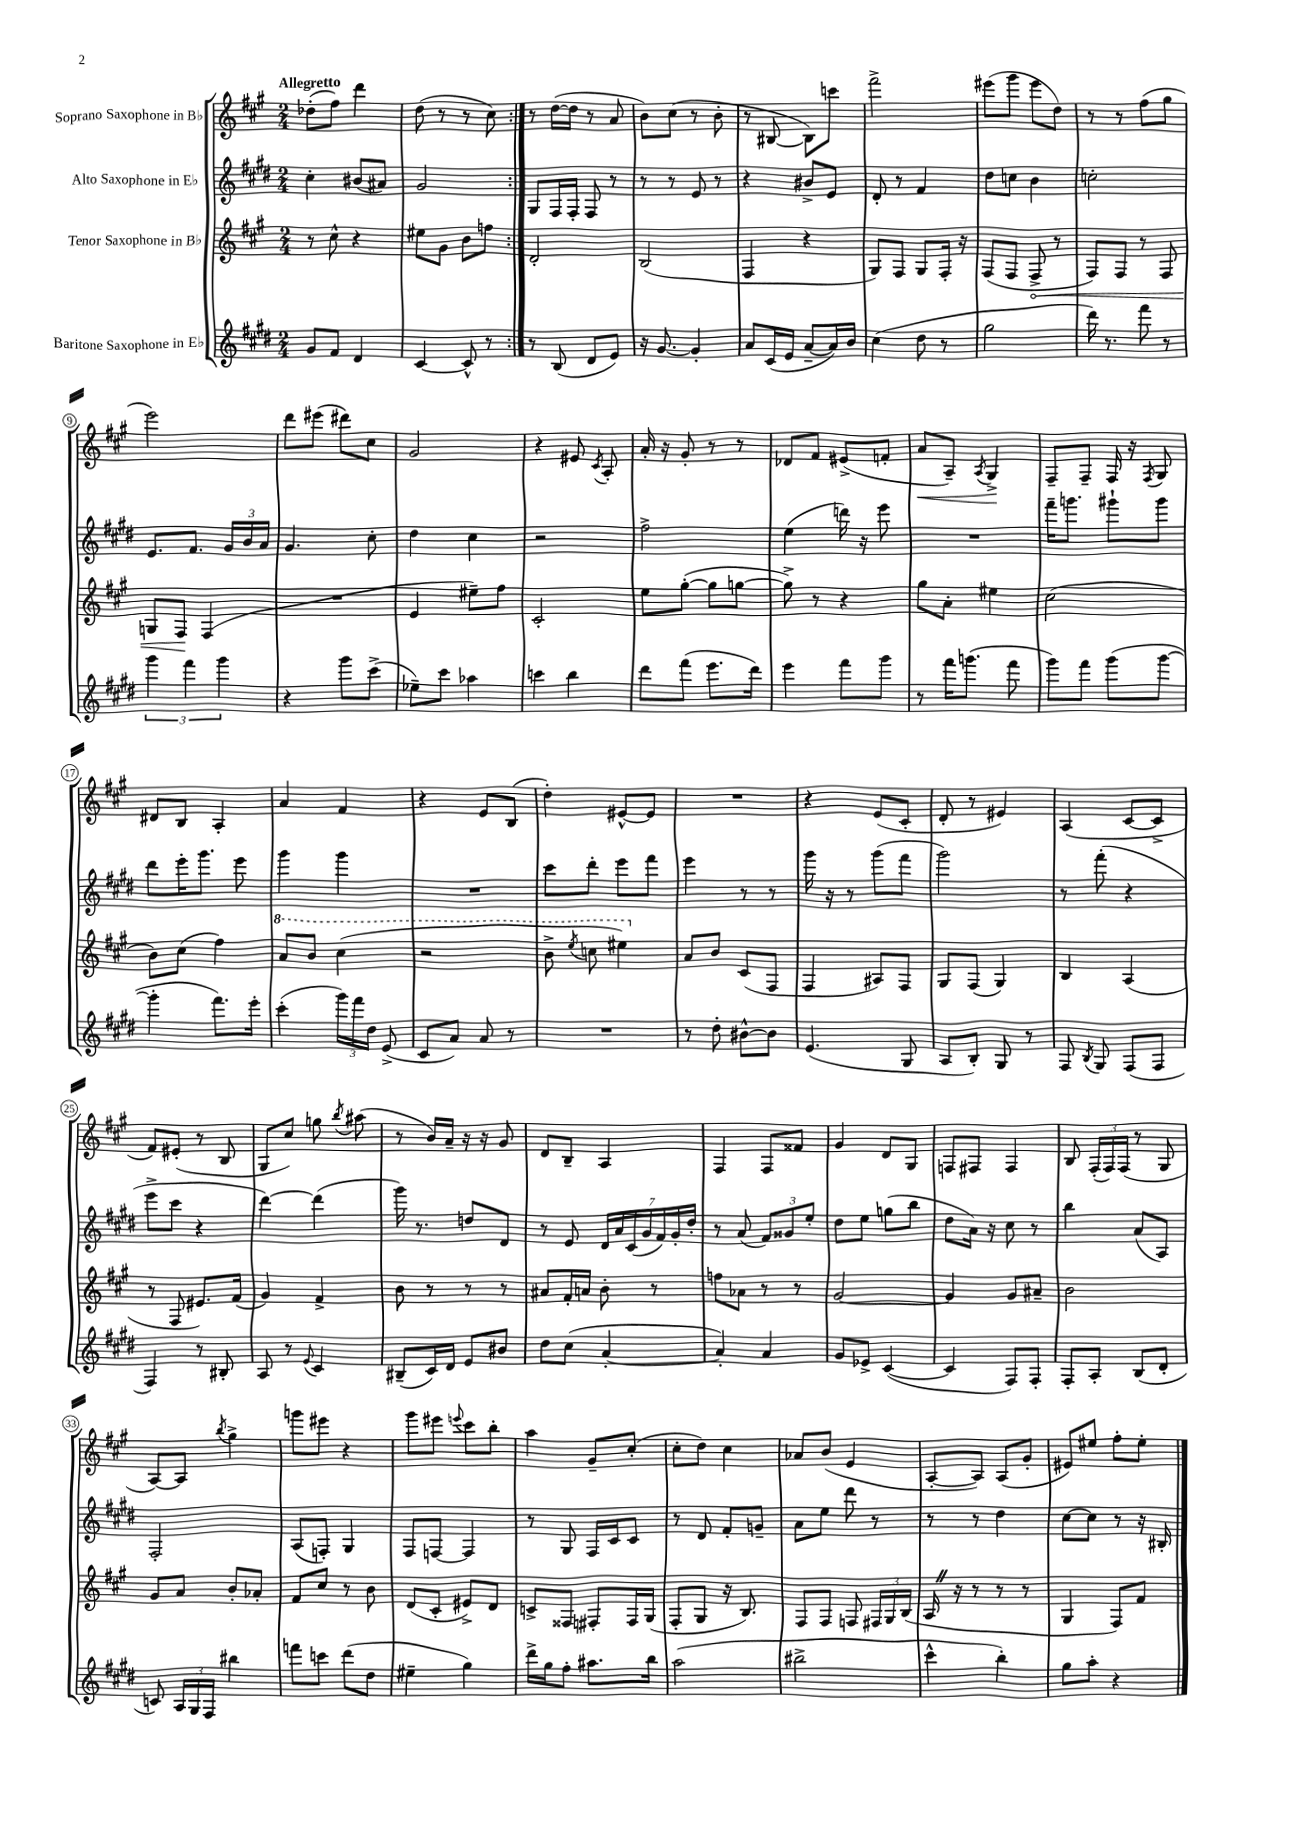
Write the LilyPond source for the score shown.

<<
\new StaffGroup <<
\new Staff = "s0" \with { instrumentName = "Soprano Saxophone in Bb" } {
    \clef treble \key a \major \numericTimeSignature \time 2/4 \tempo "Allegretto"
    \autoBeamOff \repeat volta 2 { des''8[-.( fis''8]) d'''4 |
    d''8( r8 r8 cis''8) | }
    r8 d''16[~( d''16] r8 a'8 |
    b'8[) cis''8]( r8 b'8-. |
    r8 bis8~ bis8[) c'''8] |
    fis'''2-> |
    eis'''8[( gis'''8] eis'''8[ d''8]) |
    r8 r8 fis''8[( gis''8] |
    e'''2) |
    d'''8[ eis'''8]( dis'''8[) cis''8] |
    gis'2 |
    r4 eis'8 \acciaccatura { cis'8 } a8-. |
    a'16-. r16 gis'8-. r8 r8 |
    des'8[ fis'8] eis'8[->( f'8]-. |
    a'8[\< a8]--) \acciaccatura { a8 } gis4->\! |
    fis8[-- fis8]-- fis16 r16 \acciaccatura { fis8 } gis8 |
    dis'8[ b8] a4-. |
    a'4 fis'4 |
    r4 e'8[ b8]( |
    d''4-.) eis'8[~-^ eis'8] |
    R2 |
    r4 e'8[( cis'8]-. |
    d'8-. r8 eis'4) |
    a4( cis'8[~ cis'8]-> |
    fis'8[) eis'8]-.( r8 b8 |
    gis8[ cis''8]) g''8 \acciaccatura { b''8 } ais''8( |
    r8 b'16[) a'16]-- r16 r16 gis'8 |
    d'8[ b8]-- a4 |
    fis4 fis8[ fisis'8] |
    gis'4 d'8[ gis8] |
    f8[ fis8] fis4 |
    b8 \tuplet 3/2 { fis16[-.( fis16) fis16]( } r8 gis8 |
    a8[~) a8] \acciaccatura { b''8 } gis''4-> |
    g'''8[ eis'''8] r4 |
    gis'''8[ eis'''8] \appoggiatura { e'''8 } cis'''8[ b''8]-. |
    a''4 gis'8[-- cis''8]-.( |
    cis''8[-. d''8]) cis''4 |
    aes'8[ b'8]( e'4 |
    a8[~-. a8]) a8[( gis'8]-. |
    eis'8[) eis''8] fis''8[-. eis''8]-. \bar "|." |
}
\new Staff = "s1" \with { instrumentName = "Alto Saxophone in Eb" } {
    \clef treble \key e \major \numericTimeSignature \time 2/4
    \autoBeamOff \repeat volta 2 { cis''4-. bis'8[( ais'8]) |
    gis'2 | }
    gis8[ fis16 fis16]-. fis8 r8 |
    r8 r8 e'8 r8 |
    r4 bis'8[-> e'8] |
    dis'8-. r8 fis'4 |
    dis''8[ c''8] b'4 |
    c''2-. |
    e'8.[ fis'8.] \tuplet 3/2 { gis'16[ b'16 a'16] } |
    gis'4. cis''8-. |
    dis''4 cis''4 |
    r2 |
    fis''2-> |
    e''4( d'''16) r16 e'''8 |
    R2 |
    fis'''16[-- g'''8.] gis'''8[-! gis'''8] |
    dis'''8[ e'''16-. gis'''8.] e'''8 |
    gis'''4 gis'''4 |
    R2 |
    cis'''8[ dis'''8]-. e'''8[ fis'''8] |
    e'''4 r8 r8 |
    gis'''16 r16 r8 gis'''8[( fis'''8] |
    gis'''2) |
    r8 fis'''8-.( r4 |
    e'''8[-> cis'''8] r4 |
    dis'''4~) dis'''4( |
    gis'''16) r8. d''8[ dis'8] |
    r8 e'8 \tuplet 7/4 { dis'16[ a'16 cis'16( gis'16 fis'16) gis'16-. dis''16]-. } |
    r8 a'8( \tuplet 3/2 { fis'8[) gisis'8 e''8]-. } |
    dis''8[ e''8] g''8[( b''8] |
    dis''8[ a'16]) r16 cis''8 r8 |
    b''4 a'8[( a8]) |
    fis2-. |
    a8[( f8]-.) gis4 |
    fis8[ f8]~ f4 |
    r8 gis8 fis16[ cis'16 cis'8] |
    r8 dis'8 fis'8[-. g'8]-- |
    a'8[ e''8] dis'''8 r8 |
    r8 r8 dis''4 |
    cis''8[~ cis''8] r8 r16 bis16-. \bar "|." |
}
\new Staff = "s2" \with { instrumentName = "Tenor Saxophone in Bb" } {
    \clef treble \key a \major \numericTimeSignature \time 2/4
    \autoBeamOff \repeat volta 2 { r8 cis''8-^ r4 |
    eis''8[ gis'8] b'8[ f''8] | }
    d'2-. |
    b2( |
    fis4 r4 |
    gis8[) fis8] gis8[ fis16]-. r16 |
    fis8[( fis8] \once \override Hairpin.circled-tip = ##t fis8->\< r8 |
    fis8[) fis8] r8 fis8 |
    g8[ fis8]\! fis4( |
    R2 |
    e'4 eis''8[--) fis''8] |
    cis'2-. |
    e''8[ gis''8]~-.( gis''8[ g''8]~ |
    g''8->) r8 r4 |
    gis''8[ a'8]-. eis''4 |
    cis''2( |
    b'8[) cis''8]( fis''4) |
    \ottava #1 a''8[ b''8] cis'''4( |
    r2 |
    b''8-> \acciaccatura { e'''8 } c'''8 eis'''4) \ottava #0 |
    a'8[ b'8] cis'8[( fis8] |
    fis4 ais8[) fis8] |
    gis8[ fis8]( gis4) |
    b4 a4( |
    r8 fis8 eis'8.[) fis'16]( |
    gis'4) fis'4-> |
    b'8 r8 r8 r8 |
    ais'8[ fis'16-. a'16] b'8-. r8 |
    f''8[ aes'8] r8 r8 |
    gis'2~ |
    gis'4 gis'8[ ais'8]-- |
    b'2 |
    gis'8[ a'8] b'8[-. aes'8]-. |
    fis'8[ cis''8] r8 b'8 |
    d'8[( cis'8]-. eis'8[->) d'8] |
    c'8[-> fisis8] fis8[-. fis16 gis16]( |
    fis8[-. gis8] r16 b8.) |
    fis8[ fis8] f8 \tuplet 3/2 { fis16[ gis16 b16]( } |
    a16 \once \override BreathingSign.text = \markup { \musicglyph "scripts.caesura.straight" } \breathe r16 r8 r8 r8 |
    gis4 fis8[) fis'8] \bar "|." |
}
\new Staff = "s3" \with { instrumentName = "Baritone Saxophone in Eb" } {
    \clef treble \key e \major \numericTimeSignature \time 2/4
    \autoBeamOff \repeat volta 2 { gis'8[ fis'8] dis'4 |
    cis'4~ cis'8-^ r8 | }
    r8 b8( dis'8[ e'8]) |
    r16 gis'8.~ gis'4-. |
    a'8[ cis'16( e'16] a'8[~-- a'16) b'16] |
    cis''4( dis''8 r8 |
    gis''2 |
    dis'''16) r8. fis'''8 r8 |
    \tuplet 3/2 { gis'''4 fis'''4 gis'''4 } |
    r4 gis'''8[ cis'''8]->( |
    ees''8[--) cis'''8] aes''4 |
    c'''4 b''4 |
    dis'''8[ fis'''8]( e'''8.[ dis'''16]) |
    e'''4 fis'''8[ gis'''8] |
    r8 fis'''16[ g'''8.]( fis'''8 |
    gis'''8[) fis'''8] gis'''8[( gis'''8]~ |
    gis'''4-. fis'''8.[) e'''16]-. |
    cis'''4-.( \tuplet 3/2 { gis'''16[) fis'''16 dis''16] } e'8->( |
    cis'8[ a'8]) a'8 r8 |
    R2 |
    r8 dis''8-. bis'8[~-^ bis'8] |
    e'4.( gis8 |
    a8[ b8]-.) gis8 r8 |
    fis8 \acciaccatura { b8 } gis8 fis8[( fis8] |
    fis4) r8 bis8-. |
    a8 r8 \appoggiatura { e'8 } cis'4 |
    bis8[--( cis'16) dis'16] e'8[ bis'8] |
    dis''8[ cis''8]( a'4~-. |
    a'4-.) a'4 |
    gis'8[ ees'8]-> cis'4~( |
    cis'4 fis8[) fis8]-. |
    fis8[-. a8]-. b8[( dis'8]-. |
    c'8) \tuplet 3/2 { a16[ gis16 fis16] } bis''4 |
    f'''8[ c'''8] dis'''8[( dis''8] |
    eis''4-- gis''4) |
    dis'''16[-> gis''16 fis''8]-. ais''8.[ b''16] |
    a''2( |
    bis''2-> |
    cis'''4-^ b''4-.) |
    gis''8[ a''8]-. r4 \bar "|." |
}
>>
>>
\layout { \context { \Score \override BarNumber.stencil = #(make-stencil-circler 0.1 0.3 ly:text-interface::print) } }
